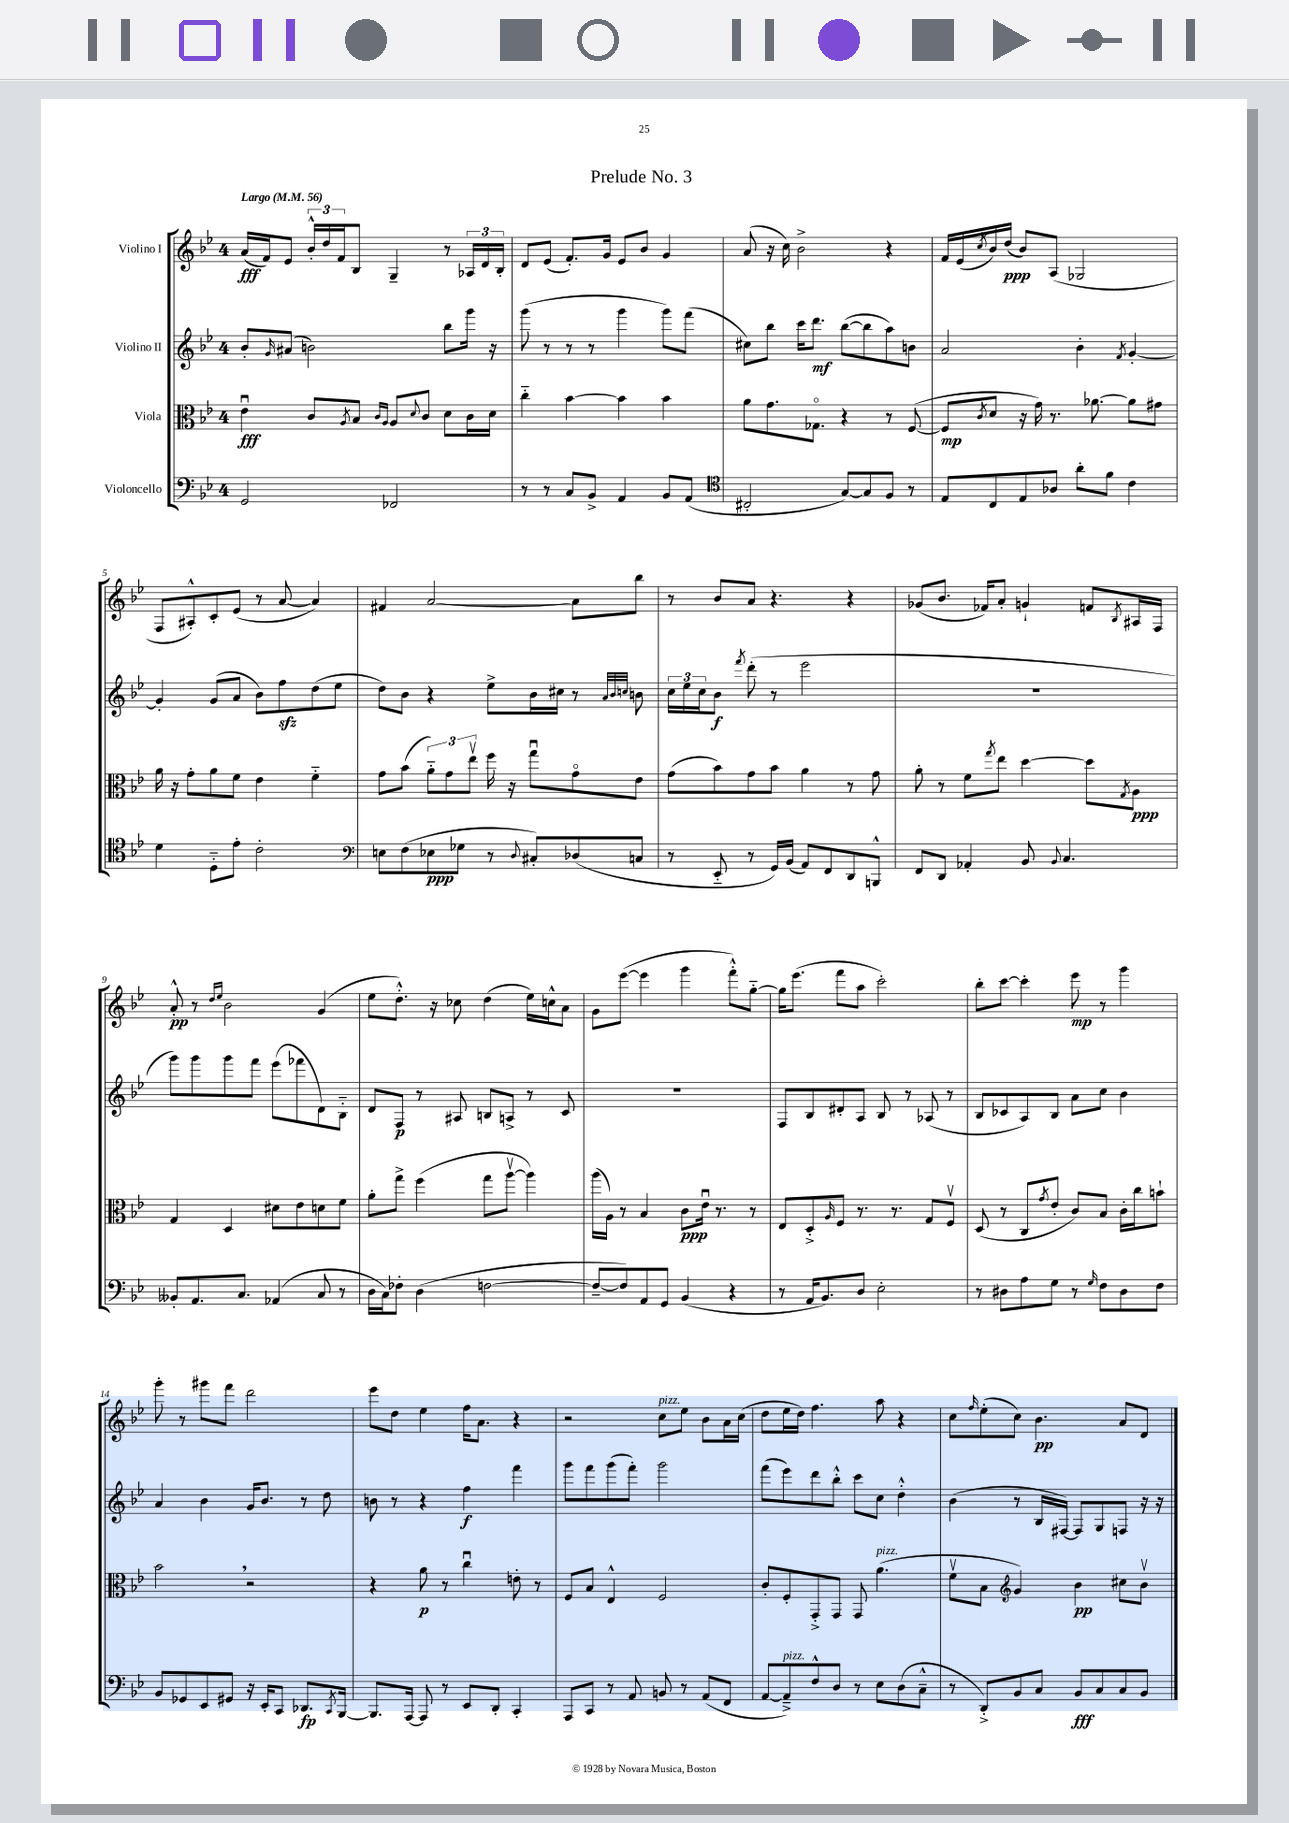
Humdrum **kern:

**kern	**dynam	**kern	**dynam	**kern	**dynam	**kern	**dynam
*part4	*part4	*part3	*part3	*part2	*part2	*part1	*part1
*staff4	*staff4	*staff3	*staff3	*staff2	*staff2	*staff1	*staff1
*I"Violoncello	*	*I"Viola	*	*I"Violino II	*	*I"Violino I	*
*clefF4	*	*clefC3	*	*clefG2	*	*clefG2	*
*k[b-e-]	*	*k[b-e-]	*	*k[b-e-]	*	*k[b-e-]	*
*M4/4	*	*M4/4	*	*M4/4	*	*M4/4	*
*MM56	*	*MM56	*	*MM56	*	*MM56	*
=1	=1	=1	=1	=1	=1	=1	=1
!	!	!	!	!	!	!LO:TX:a:B:t=Largo	!
2GG/	.	4e-u\	fff	8b-'/L	.	(16a/LL	fff
.	.	.	.	.	.	16f/J)	.
.	.	.	.	16qqg/	.	.	.
.	.	.	.	(8a#X/J	.	8e-/J	.
.	.	8c/L	.	2bn\)	.	24b-'^^/LL	.
.	.	.	.	.	.	24dd/	.
.	.	.	.	.	.	24f/J	.
.	.	8qA/	.	.	.	.	.
.	.	8B-/J	.	.	.	8B-/J	.
.	.	16qqc/LL	.	.	.	.	.
.	.	16qqA/JJ	.	.	.	.	.
2FF-X/	.	8A/L	.	.	.	4G~/	.
.	.	8qqd/	.	.	.	.	.
.	.	8c/J	.	.	.	.	.
.	.	8d\L	.	8bb-\L	.	8r	.
.	.	16c\L	.	16ggg\Jk	.	24A-X/LL	.
.	.	.	.	.	.	24d/	.
.	.	16d\JJ	.	16r	.	.	.
.	.	.	.	.	.	24B-'/JJ	.
=2	=2	=2	=2	=2	=2	=2	=2
8r	.	4cc\	.	(8ggg\	.	8d/L	.
8r	.	.	.	8r	.	(8e-/J	.
8C/L	.	[4b-\	.	8r	.	8.f'/L)	.
8BB-^/J	.	.	.	8r	.	.	.
.	.	.	.	.	.	16g/Jk	.
4AA/	.	4b-\]	.	4ggg\	.	8e-/L	.
.	.	.	.	.	.	8b-/J	.
8BB-/L	.	4b-\	.	8ggg\L)	.	4g/	.
(8AA/J	.	.	.	(8fff\J	.	.	.
=3	=3	=3	=3	=3	=3	=3	=3
*clefC4	*	*	*	*	*	*	*
2C#X'/	.	8a\L	.	8cc#X\L)	.	(8a/	.
.	.	8.g\	.	8bb-\J	.	16r	.
.	.	.	.	.	.	16cc\)	.
.	.	.	.	16ccc\KL	.	2b-^\	.
.	.	8.G-X\J	.	8.ddd\J	mf	.	.
[8G/L)	.	4r	.	([8bb-\L	.	.	.
8G/]	.	.	.	8bb-\]	.	.	.
8F/J	.	8r	.	8aa\)	.	4r	.
8r	.	([8F/	.	8bn\J	.	.	.
=4	=4	=4	=4	=4	=4	=4	=4
8E-/L	.	8F/L]	mp	2a/	.	16f/LL	.
.	.	.	.	.	.	(16e-/	.
.	.	8qc/	.	.	.	8qcc/	.
8C/	.	8d/J	.	.	.	16b-/)	.
.	.	.	.	.	.	(16dd/JJ	ppp
8E-/	.	16r	.	.	.	8b-/L)	.
.	.	16g\)	.	.	.	.	.
8A-X/J	.	8.r	.	.	.	(8A/J	.
8a'\L	.	.	.	4b-'\	.	2G-X/	.
.	.	[8.a-X\	.	.	.	.	.
8f\J	.	.	.	.	.	.	.
.	.	.	.	8qf/	.	.	.
4c\	.	8a-\L]	.	[4g'/	.	.	.
.	.	8g#X\J	.	.	.	.	.
!!LO:LB:g=z
=5	=5	=5	=5	=5	=5	=5	=5
4d\	.	16a\	.	4g'/]	.	8F/L	.
.	.	16r	.	.	.	.	.
.	.	8g'\L	.	.	.	8A#X'^^/)	.
8D\L	.	8a\	.	(8g/L	.	8c'/	.
8e-'\J	.	8f\J	.	8a/J	.	(8e-/J	.
2c'\	.	4e-\	.	8b-\L)	.	8r	.
.	.	.	.	8ffzz\	.	[8a/	.
.	.	4f\	.	(8dd\	.	4a/])	.
.	.	.	.	8ee-\J	.	.	.
=6	=6	=6	=6	=6	=6	=6	=6
*clefF4	*	*	*	*	*	*	*
8En\L	.	8g\L	.	8dd\L)	.	4f#X/	.
(8F\	.	(8b-\J	.	8b-\J	.	.	.
8E-X\	ppp	12a\L)	.	4r	.	[2a/	.
.	.	12g\	.	.	.	.	.
8G-X\J	.	.	.	.	.	.	.
.	.	12ee-v\J	.	.	.	.	.
8r	.	16ff\	.	8ee-^\L	.	.	.
.	.	16r	.	.	.	.	.
8qqD/	.	.	.	.	.	.	.
8C#X'/L)	.	8ggu\L	.	16b-\L	.	.	.
.	.	.	.	16cc#X\JJ	.	.	.
(8D-X/	.	8g\	.	8r	.	8a\L]	.
.	.	.	.	32qqa/LLL	.	.	.
.	.	.	.	32qqb-/	.	.	.
.	.	.	.	32qqccn/JJJ	.	.	.
8Cn/J	.	8e-\J	.	8bn\	.	8bb-\J	.
=7	=7	=7	=7	=7	=7	=7	=7
8r	.	(8g\L	.	24cc\LL	.	8r	.
.	.	.	.	24ee-\	.	.	.
.	.	.	.	24cc\J	.	.	.
8EE-/	.	8b-\)	.	8b-\J	f	8b-/L	.
.	.	.	.	8qfff/	.	.	.
8r	.	8g\	.	(8ddd'\	.	8a/J	.
16GG/LL)	.	8b-\J	.	8r	.	4.r	.
(16BB-/JJ	.	.	.	.	.	.	.
8AA/L)	.	4a\	.	2eee-\	.	.	.
8FF/	.	.	.	.	.	.	.
8DD/	.	8r	.	.	.	4r	.
8BBBn^^/J	.	8g\	.	.	.	.	.
=8	=8	=8	=8	=8	=8	=8	=8
8FF/L	.	8a'\	.	1r	.	(8g-X/L	.
8DD/J	.	8r	.	.	.	8.b-/J	.
4AA-X'/	.	8f\L	.	.	.	.	.
.	.	.	.	.	.	16f-X/KL)	.
.	.	8qgg/	.	.	.	.	.
.	.	8ee-\J	.	.	.	8a'/J	.
8BB-/	.	[4dd\	.	.	.	4gn`/	.
8qqBB-/	.	.	.	.	.	.	.
4.C/	.	.	.	.	.	.	.
.	.	8dd\L]	.	.	.	8fn/L	.
.	.	8qG/	.	.	.	8qB-/	.
.	.	8A\J	ppp	.	.	16A#X/L	.
.	.	.	.	.	.	16F/JJ	.
!!LO:LB:g=z
=9	=9	=9	=9	=9	=9	=9	=9
8BB--X'/L	.	4G/	.	8ggg\L)	.	8a'^^/	pp
8.AA/	.	.	.	8ggg\	.	8r	.
.	.	.	.	.	.	16qqdd/LL	.
.	.	.	.	.	.	16qqee-/JJ	.
.	.	4D/	.	8ggg\	.	2b-\	.
8.C/J	.	.	.	.	.	.	.
.	.	.	.	8fff\J	.	.	.
(4AA-X/	.	8d#X\L	.	(8eee-\L	.	.	.
.	.	8e-\	.	8fff-X\	.	.	.
8C/	.	8dn\	.	8d\)	.	(4g/	.
8r	.	8f\J	.	8B-\J	.	.	.
=10	=10	=10	=10	=10	=10	=10	=10
16D\LL	.	8a'\L	.	8d/L	.	8ee-\L	.
16C\J)	.	.	.	.	.	.	.
8F-X'\J	.	8gg^\J	.	8F/J	p	8.dd'^^\J)	.
(4D\	.	(4ff\	.	8r	.	.	.
.	.	.	.	.	.	16r	.
.	.	.	.	8A#X/	.	8cc-X\	.
[2Fn\	.	8gg\L	.	8Bn/L	.	(4dd\	.
.	.	[8aav\J	.	8An^/J	.	.	.
.	.	4aa\])	.	8r	.	16ee-\LL)	.
.	.	.	.	.	.	16ccn^^\J	.
.	.	.	.	8c/	.	8a\J	.
=11	=11	=11	=11	=11	=11	=11	=11
8F~/L_	.	(16aa\LL	.	1r	.	8g\L	.
.	.	16A\JJ)	.	.	.	.	.
8F/])	.	8r	.	.	.	([8eee-\J	.
8AA/	.	4B-/	.	.	.	4eee-\]	.
8GG/J	.	.	.	.	.	.	.
(4BB-/	.	8c\L	ppp	.	.	4ggg\	.
.	.	16e-u\Jk	.	.	.	.	.
.	.	8.r	.	.	.	.	.
4r	.	.	.	.	.	8fff'^^\L)	.
.	.	8r	.	.	.	[8gg\J	.
=12	=12	=12	=12	=12	=12	=12	=12
8r	.	8E-/L	.	8F/L	.	16gg\KL]	.
.	.	.	.	.	.	(8.eee-\J	.
16AA/KL	.	8D'^/	.	8B-/	.	.	.
8.BB-/)	.	.	.	.	.	.	.
.	.	16qqA/	.	.	.	.	.
.	.	8F/J	.	8d#X'/	.	8fff\L	.
8D/J	.	8.r	.	8A/J	.	8aa\J	.
2E-'\	.	.	.	8B-/	.	2ccc'\)	.
.	.	8.r	.	.	.	.	.
.	.	.	.	8r	.	.	.
.	.	8G/L	.	(8A-X/	.	.	.
.	.	8Fv/J	.	8r	.	.	.
=13	=13	=13	=13	=13	=13	=13	=13
8r	.	(8D/	.	8B-/L	.	8bb-'\L	.
8D#X\L	.	8r	.	8c-X/	.	[8ccc\J	.
8A\	.	8C/L	.	8A/)	.	4ccc'\]	.
.	.	8qg/	.	.	.	.	.
8G\J	.	8e-'/J	.	8B-/J	.	.	.
8r	.	8c/L)	.	8a\L	.	8eee-\	mp
16qqG/	.	.	.	.	.	.	.
8F\L	.	8B-/J	.	8cc\J	.	8r	.
8D#\	.	16c'\LL	.	4b-\	.	4ggg\	.
.	.	16cc\J	.	.	.	.	.
8F\J	.	8bn`\J	.	.	.	.	.
!!LO:LB:g=z
=14	=14	=14	=14	=14	=14	=14	=14
8BB-/L	.	2b-,\	.	4a/	.	8ggg'\	.
8GG-X/	.	.	.	.	.	8r	.
8EE-/	.	.	.	4b-\	.	8ggg#X\L	.
8GG#X/J	.	.	.	.	.	8fff\J	.
16r	.	2r	.	16g/KL	.	2ddd\	.
16EE-'/KL	.	.	.	8.b-/J	.	.	.
8CC/J	.	.	.	.	.	.	.
8.DD-X/L	fp	.	.	8r	.	.	.
.	.	.	.	8dd\	.	.	.
8qCC/	.	.	.	.	.	.	.
[16BBB-/Jk	.	.	.	.	.	.	.
=15	=15	=15	=15	=15	=15	=15	=15
8.BBB-/L]	.	4r	.	8bn\	.	8eee-\L	.
.	.	.	.	8r	.	8dd\J	.
[16AAA/Jk	.	.	.	.	.	.	.
8AAA/]	.	8a\	p	4r	.	4ee-\	.
8r	.	8r	.	.	.	.	.
8EE-/L	.	4ccu\	.	4ff\	f	16ff\KL	.
.	.	.	.	.	.	8.a\J	.
8DD'/J	.	.	.	.	.	.	.
4CC'/	.	8en'\	.	4fff\	.	4r	.
.	.	8r	.	.	.	.	.
=16	=16	=16	=16	=16	=16	=16	=16
8AAA/L	.	8F/L	.	8ggg\L	.	2r	.
8CC/J	.	8B-/J	.	8fff\	.	.	.
8r	.	4E-^^/	.	(8ggg\	.	.	.
8AA/	.	.	.	8fff'\J)	.	.	.
!	!	!	!	!	!	!LO:TX:a:i:t=pizz.	!
8BBn/	.	2F/	.	2ggg\	.	8cc\L	.
8r	.	.	.	.	.	8ee-\J	.
(8AA/L	.	.	.	.	.	8b-\L	.
8FF/J	.	.	.	.	.	16a\L	.
.	.	.	.	.	.	(16cc\JJ	.
=17	=17	=17	=17	=17	=17	=17	=17
[8AA/L	.	8c'/L	.	(8fff\L	.	8dd\L	.
!LO:TX:a:i:t=pizz.	!	!	!	!	!	!	!
8AA~^/])	.	8F'/	.	8eee-\)	.	16ee-\L	.
.	.	.	.	.	.	16dd\JJ)	.
8F^^/	.	8GG'^/	.	8ddd\	.	4.ff\	.
8D/J	.	8GG/J	.	8bb-'^^\J	.	.	.
8r	.	8GG/	.	8ccc\L	.	.	.
!	!	!LO:TX:a:i:t=pizz.	!	!	!	!	!
8E-\L	.	(4.a\	.	8cc\J	.	8aa\	.
(8D\	.	.	.	4dd'^^\	.	4r	.
8C~^^\J	.	.	.	.	.	.	.
=18	=18	=18	=18	=18	=18	=18	=18
8r	.	8fv\L	.	(4b-\	.	8cc\L	.
.	.	.	.	.	.	16qqff/	.
8DD'^/L)	.	8B-\J	.	.	.	(8ee-'\	.
*	*	*clefG2	*	*	*	*	*
8BB-/	.	4g/)	.	8r	.	8cc\J)	.
8C/J	.	.	.	16B-/LL	.	4.b-\	pp
.	.	.	.	[16F#X/JJ)	.	.	.
8BB-/L	fff	4b-\	pp	8F#/L]	.	.	.
8C/	.	.	.	8G/	.	.	.
8C/	.	8cc#X\L	.	8Fn/J	.	8a/L	.
8BB-/J	.	8b-v\J	.	16r	.	8d/J	.
.	.	.	.	16r	.	.	.
==	==	==	==	==	==	==	==
*-	*-	*-	*-	*-	*-	*-	*-
